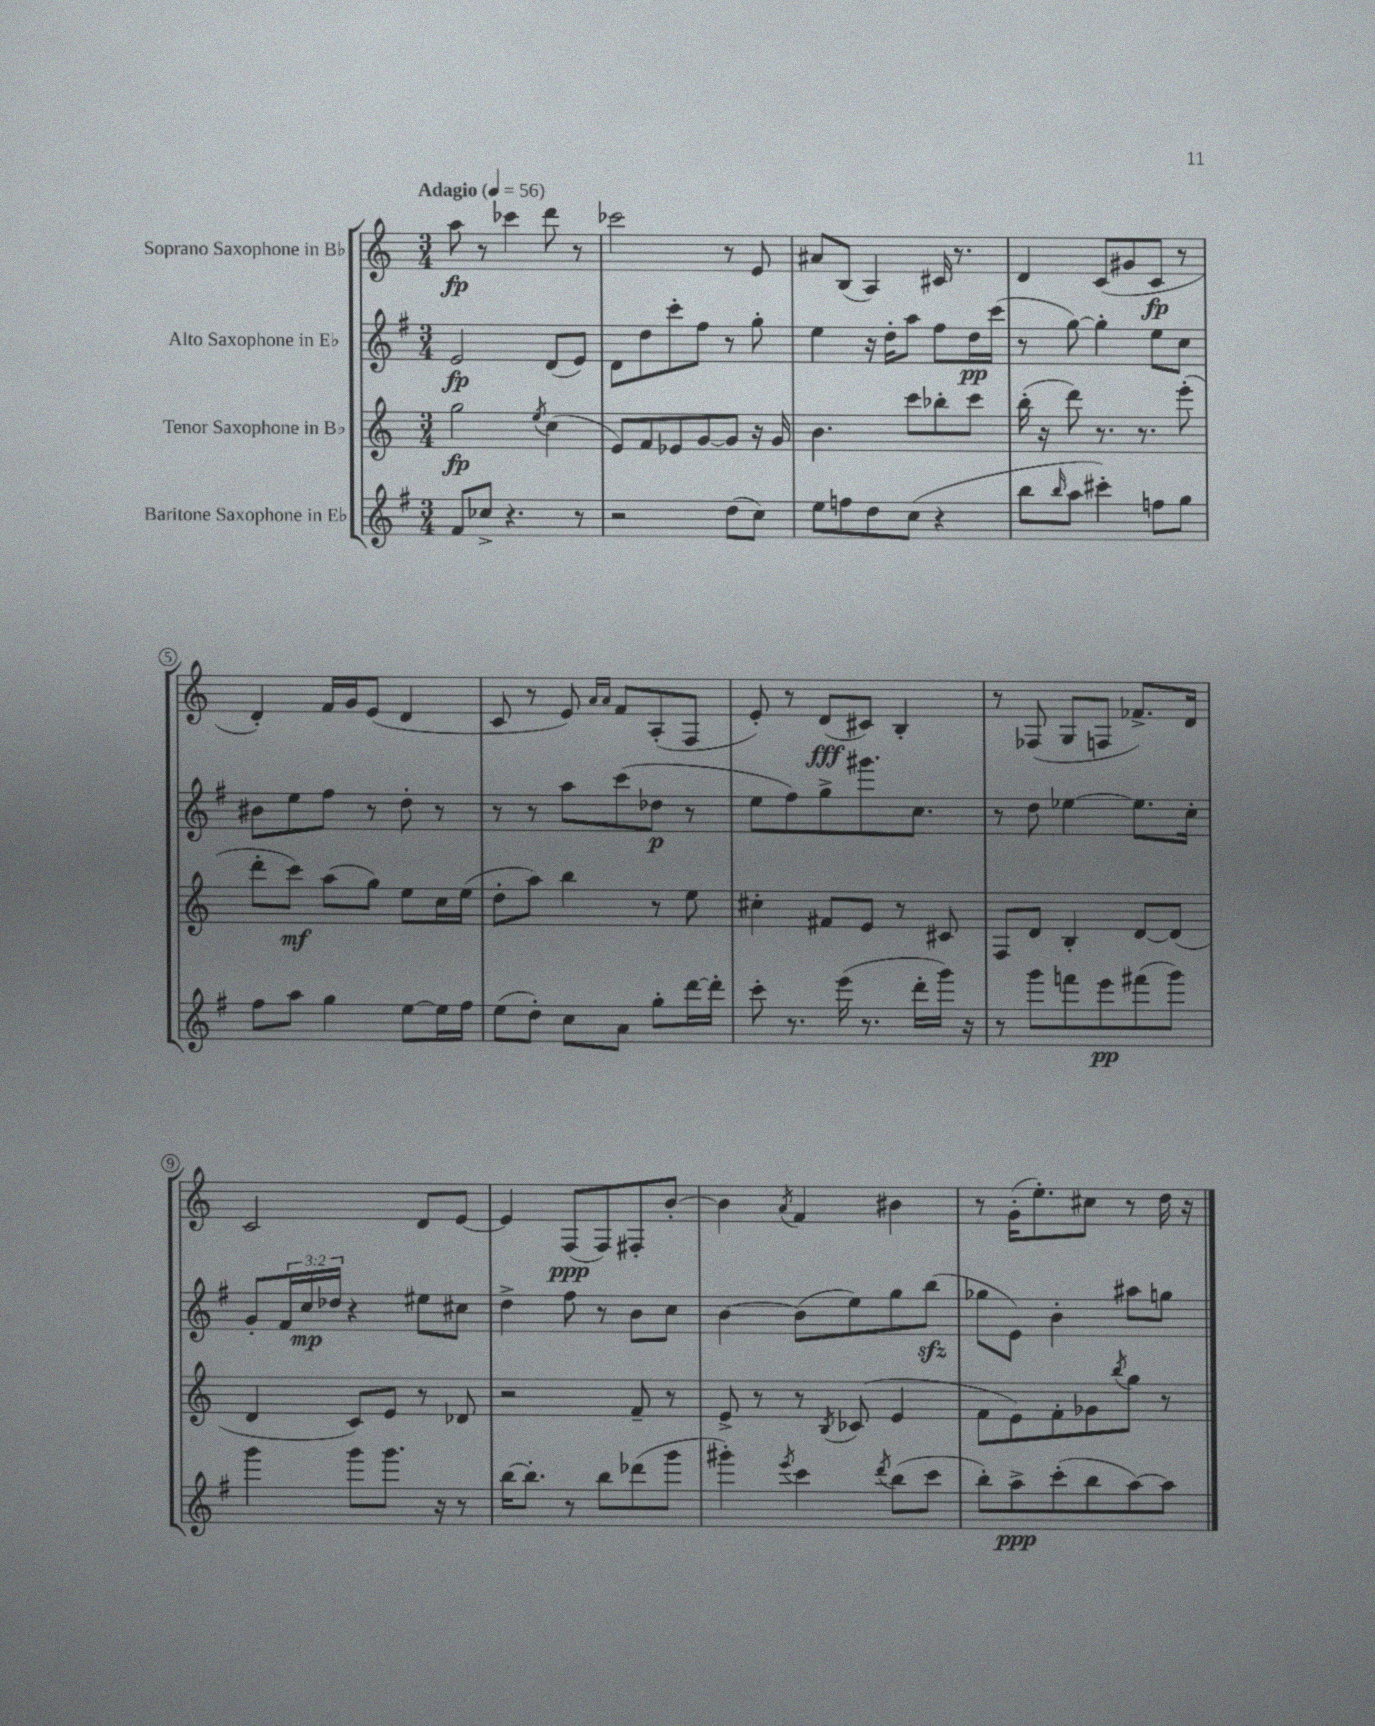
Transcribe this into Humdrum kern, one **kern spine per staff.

**kern	**kern	**kern	**kern
*staff4	*staff3	*staff2	*staff1
*clefG2	*clefG2	*clefG2	*clefG2
*k[f#]	*k[]	*k[f#]	*k[]
*M3/4	*M3/4	*M3/4	*M3/4
*MM56	*MM56	*MM56	*MM56
8f#	2gg	2e	8aa
8cc-^	.	.	8r
4.r	.	.	4ccc-
.	8qee	.	.
.	(4cc	(8d	8ddd
8r	.	8e)	8r
=	=	=	=
2r	8e)	8d	2ccc-
.	8f	8dd	.
.	8e-	8ccc'	.
.	[8g	8ff#	.
(8dd	8g]	8r	8r
8cc)	16r	8gg'	8e
.	16g	.	.
=	=	=	=
8ee	4.b	4ee	8a#
8ff	.	.	(8B
8dd	.	16r	4A)
.	.	16dd'	.
(8cc	8ccc	8aa	.
4r	8bb-'	8ff#	16c#
.	.	.	8.r
.	8ccc	16dd	.
.	.	(16ccc	.
=	=	=	=
8bb	(16bb'	8r	4d
.	16r	.	.
16qqbb	.	.	.
8aa	8ddd)	[8gg)	.
4ccc#')	8.r	4gg']	(8c
.	.	.	8g#
.	8.r	.	.
8ff	.	8ee	8c
8gg	(8eee'	8cc	8r
=	=	=	=
8ff#	8ddd'	8b#	4d')
8aa	8ccc)	8ee	.
4gg	(8aa	8ff#	16f
.	.	.	16g
.	8gg)	8r	(8e
[8ee	8ee	8dd'	4d
16ee]	16cc	8r	.
16ff#	(16ee	.	.
=	=	=	=
(8ee	8dd'	8r	8c
8dd')	8aa)	8r	8r
8cc	4bb	8aa	8e)
.	.	.	16qqa
.	.	.	16qqa
8a	.	(8ccc	8f
8gg'	8r	8dd-	(8A'
[16ddd	8ee	8r	8F
16ddd']	.	.	.
=	=	=	=
8ccc'	4cc#'	8ee	8e')
8.r	.	8ff#)	8r
.	8f#	8gg^	(8d
(16eee	.	.	.
8.r	8e	8.ggg#	8c#)
.	8r	.	4B'
16ddd'	.	8.cc	.
16ggg)	8c#	.	.
16r	.	.	.
=	=	=	=
8r	8F	8r	8r
8ggg	8d	8dd	(8F-
8fff	4B'	[4ee-	8G
8eee	.	.	8F
(8fff#	[8d	8.ee-]	8.f-^)
8ggg)	(8d]	.	.
.	.	16cc'	16d
=	=	=	=
4ggg	4d	8g'	2c
.	.	24f#	.
.	.	24cc	.
.	.	24dd-	.
8ggg	8c)	4r	.
8.ggg	8e	.	.
.	8r	8ee#	8d
16r	.	.	.
8r	8d-	8cc#	[8e
=	=	=	=
[16bb	2r	4dd^	4e]
8.bb']	.	.	.
8r	.	8ff#	(8F
8bb	.	8r	8F)
(8ddd-	8f~	8b	8F#'
8ggg	8r	8cc	[8b'
=	=	=	=
4ggg#')	8e^	[4b	4b]
.	8r	.	.
8qeee	.	.	8qa
4ccc	8r	(8b]	4f
.	8qB	.	.
.	(8c-	8ee)	.
8qddd	.	.	.
(8bb	4e	8gg	4b#
8ccc	.	(8bb	.
=	=	=	=
8bb')	8f	8gg-	8r
8aa^	8e)	8e)	(16g'
.	.	.	8.ee')
(8ccc'	8f'	4b'	.
8bb	8g-	.	8cc#
.	8qbb	.	.
[8aa)	8gg	8aa#	8r
8aa]	8r	8gg	16dd
.	.	.	16r
==	==	==	==
*-	*-	*-	*-
